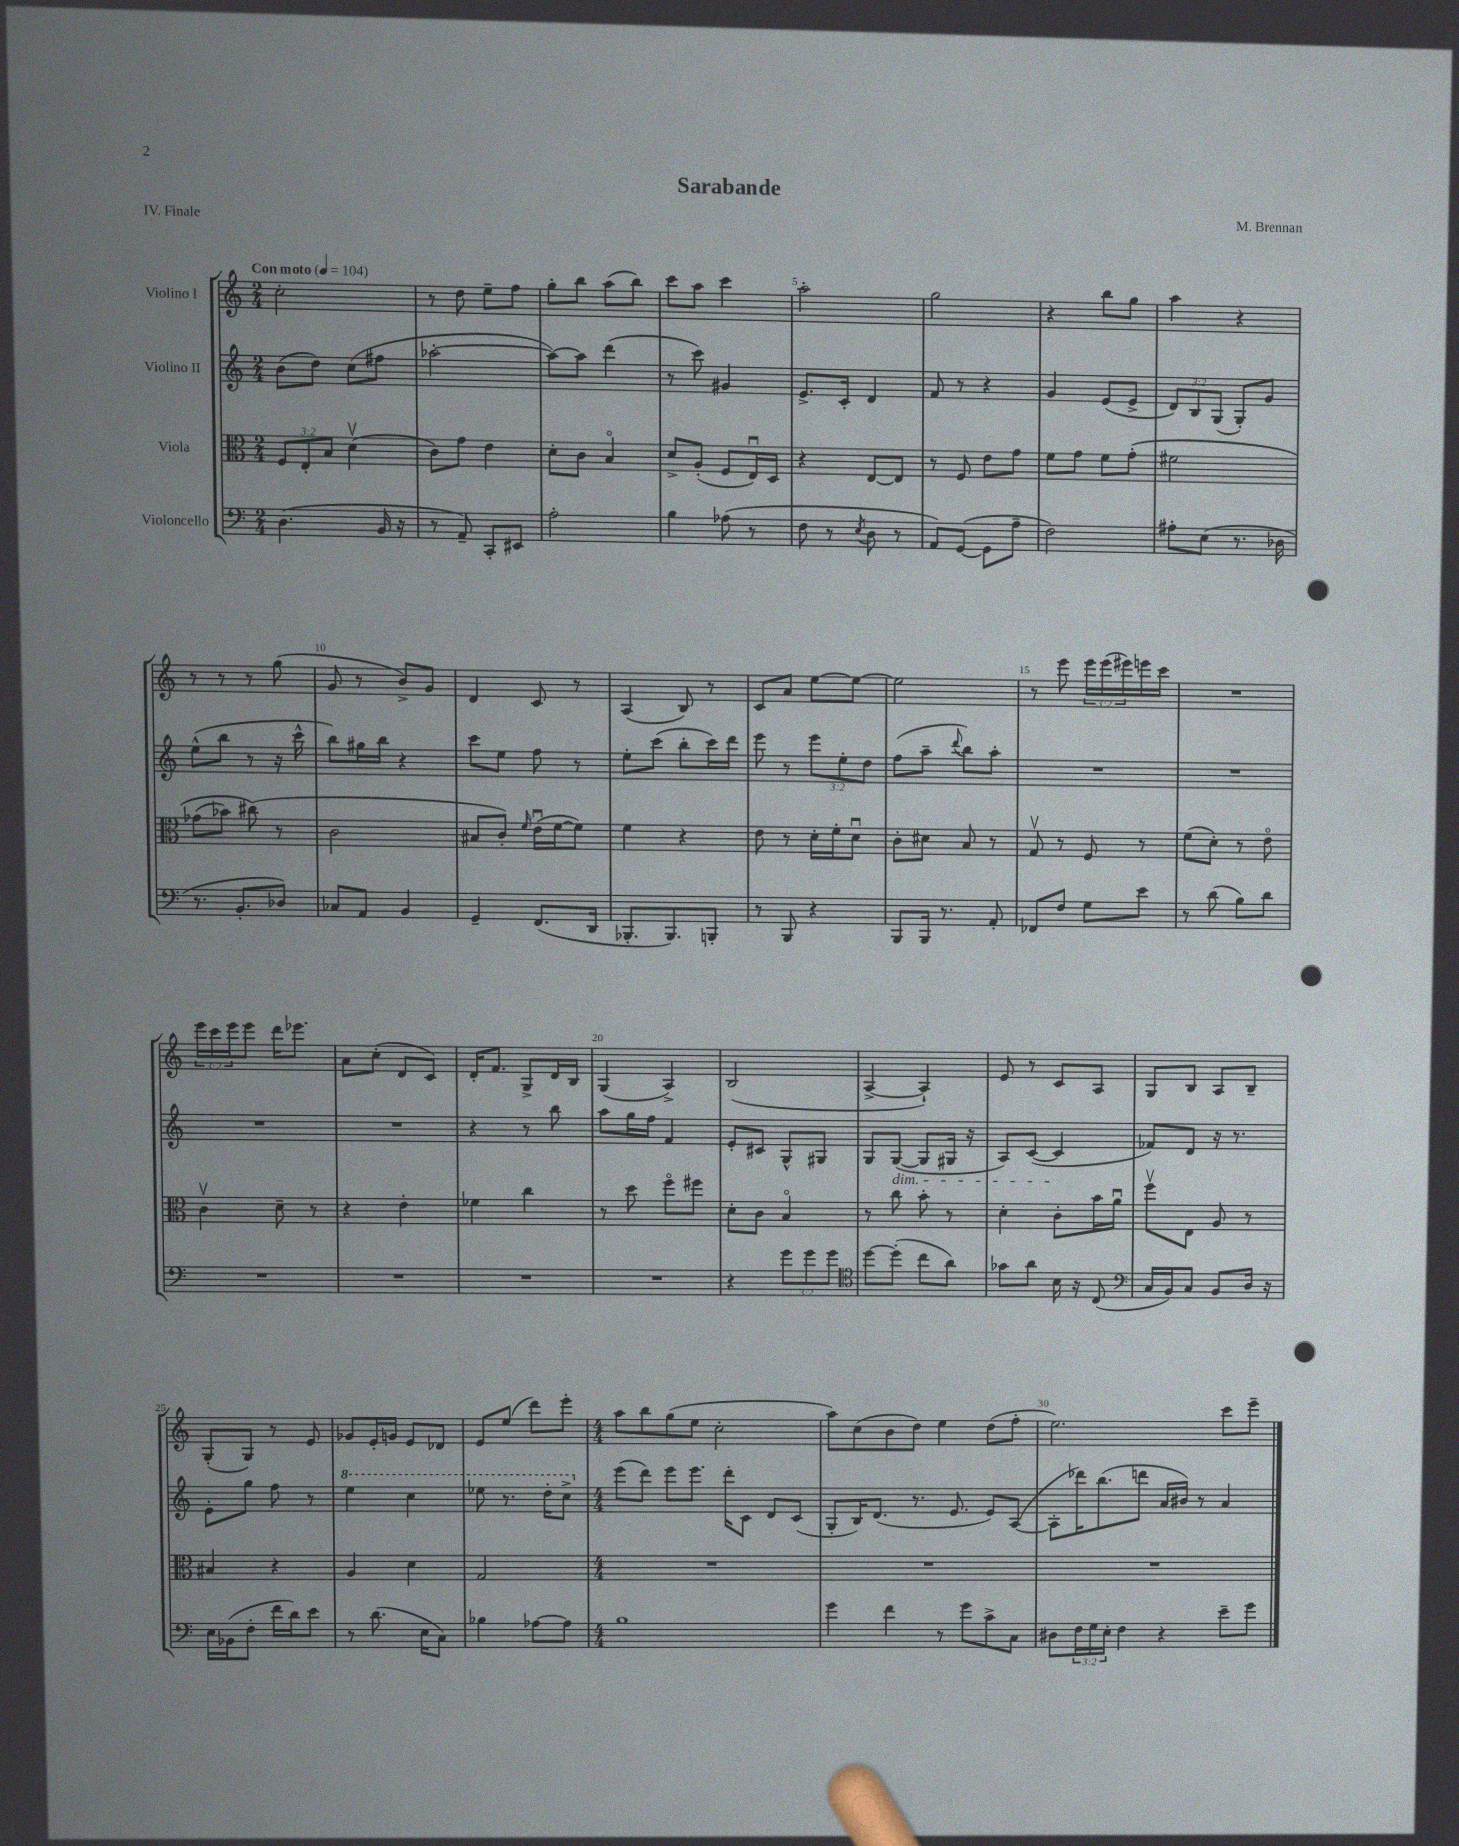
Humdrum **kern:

**kern	**kern	**kern	**kern
*part4	*part3	*part2	*part1
*staff4	*staff3	*staff2	*staff1
*I"Violoncello	*I"Viola	*I"Violino II	*I"Violino I
*clefF4	*clefC3	*clefG2	*clefG2
*k[]	*k[]	*k[]	*k[]
*M2/4	*M2/4	*M2/4	*M2/4
*MM104	*MM104	*MM104	*MM104
=1	=1	=1	=1
!	!	!	!LO:TX:a:B:t=Con moto
(4.D\	12F/L	(8b\L	2cc'\
.	12E'/	.	.
.	.	8dd\J)	.
.	12B/J	.	.
.	(4dv\	(8cc\L	.
16BB/	.	8ff#X\J	.
16r	.	.	.
=2	=2	=2	=2
8r	8c\L)	[2aa-X'\	8r
8AA~/)	8g\J	.	8dd\
8CC'/L	4e\	.	8ee~\L
8EE#X/J	.	.	8ff\J
=3	=3	=3	=3
2A'\	8d'\L	8aa-\L_)	8gg'\L
.	8c\J	8aa-\J]	8bb\J
.	4B/	(4ddd\	(8aa\L
.	.	.	8bb\J)
=4	=4	=4	=4
4B\	8d^/L	8r	8ccc\L
.	(8A'/J	8ccc\)	8aa\J
(8A-X\	8F/L	4g#X/	4ccc\
8r	16Eu/L)	.	.
.	16D/JJ	.	.
=5	=5	=5	=5
8F\	4r	8.e^/L	2aa'\
8r	.	.	.
.	.	16c'/Jk	.
8qE/	.	.	.
8D\	[8E/L	4d/	.
8r	8E/J]	.	.
=6	=6	=6	=6
8AA/L)	8r	8f/	2gg\
([8GG/J	8F/	8r	.
8GG\L]	8e\L	4r	.
8A~\J	8g\J	.	.
=7	=7	=7	=7
2F\)	8f\L	4g/	4r
.	8g\J	.	.
.	8f\L	(8e/L	8bb\L
.	(8g'\J	8e^/J	8gg\J
=8	=8	=8	=8
8A#X'\L	2f#X\	12d/L)	4aa\
.	.	12B/	.
(8E\J	.	.	.
.	.	(12G/J	.
8.r	.	8G'/L)	4r
.	.	8g/J	.
16D-X\	.	.	.
!!LO:LB:g=z
=9	=9	=9	=9
8.r	(8g-X\L	(8ee^^\L	8r
.	8b-X\J)	8bb\J	8r
8.BB'/L	.	.	.
.	(8cc#X\)	8r	8r
8D-X/J)	8r	16r	(8gg\
.	.	16ccc^^\	.
=10	=10	=10	=10
8C-X/L	2c\	8bb\L)	8g/
8AA/J	.	16gg#X\L	8r
.	.	16bb\JJ	.
4BB/	.	4r	8b^/L)
.	.	.	8g/J
=11	=11	=11	=11
4GG~/	8B#X/L	8ccc\L	4d/
.	8c'/J)	8ee\J	.
.	16qqf/	.	.
(8.FF/L	(16eu\LL	8ff\	8c/
.	[16f\J	.	.
.	8f\J])	8r	8r
16DD/Jk	.	.	.
=12	=12	=12	=12
8.BBB-X'/L	4f\	8ee'\L	(4A/
.	.	(8ccc\J	.
8.BBB-/)	.	.	.
.	4r	8bb'\L	8B/)
8BBBn'/J	.	16ccc\L)	8r
.	.	16ddd\JJ	.
=13	=13	=13	=13
8r	8e\	8eee\	8c/L
8BBB/	8r	8r	8a/J
4r	16d'\LL	12eee\L	[8ee\L
.	16f'\J	.	.
.	.	12ee'\	.
.	8du\J	.	8ee\J_
.	.	12dd\J	.
=14	=14	=14	=14
8BBB/L	8c'\L	(8ff\L	2ee\]
16BBB/Jk	8d#X\J	8aa~\J	.
8.r	.	.	.
.	.	8qqddd/	.
.	8B/	8bb\L)	.
8AA'/	8r	8aa'\J	.
=15	=15	=15	=15
8FF-X/L	8Gv/	2r	8r
8F/J	8r	.	8eee\
8G\L	8F/	.	24eee\LL
.	.	.	(24eee\
.	.	.	24eee#X\)
8e\J	8r	.	16eeen\
.	.	.	16ccc\JJ
=16	=16	=16	=16
8r	(8f\L	2r	2r
(8d\	8d'\J)	.	.
8B\L)	8r	.	.
8d\J	8e\	.	.
!!LO:LB:g=z
=17	=17	=17	=17
2r	4cv\	2r	24eee\LL
.	.	.	24ccc\
.	.	.	24eee\J
.	.	.	8eee\J
.	8d~\	.	16ddd\KL
.	.	.	8.eee-X\J
.	8r	.	.
=18	=18	=18	=18
2r	4r	2r	8a\L
.	.	.	(8cc'\J
.	4e'\	.	8d/L
.	.	.	8c/J)
=19	=19	=19	=19
2r	4f-X\	4r	16d'/KL
.	.	.	8.f/J
.	4cc\	8r	8G^/L
.	.	8bb\	16d/L
.	.	.	16B/JJ
=20	=20	=20	=20
2r	8r	8aa\L	(4G/
.	8dd\	16gg\L	.
.	.	16ff\JJ	.
.	8ff\L	4f/	4A^/)
.	8ff#X\J	.	.
=21	=21	=21	=21
4r	8d'\L	8e'/L	(2B/
.	8c\J	8c#X/J	.
12g\L	4B/	8G^^/L	.
12g\	.	.	.
.	.	8G#X/J	.
12g\J	.	.	.
=22	=22	=22	=22
*clefC4	*	*	*
[8dd\L	8r	8G/L	[4A^/
!	!	!LO:TX:b:i:t=dim.	!
(8dd'\J]	8cc\	([8G/J	.
8cc\L	8b'\	8G/L]	4A`/])
8a\J)	8r	16G#X/Jk	.
.	.	16r	.
=23	=23	=23	=23
8g-X\L	4d'\	8A/L)	8e/
8a\J	.	([8c/J	8r
16B\	8c'\L	4c/]	8c/L
16r	.	.	.
(8C/	16b\L	.	8A/J
.	16au\JJ	.	.
=24	=24	=24	=24
*clefF4	*	*	*
16C/LL	8ffv\L	8f-X/L)	8G/L
16BB/J)	.	.	.
8C/J	8E\J	8d/J	8B/J
8BB/L	8A/	16r	8A/L
.	.	8.r	.
16D/Jk	8r	.	8B~/J
16r	.	.	.
!!LO:LB:g=z
=25	=25	=25	=25
16E\LL	4B#X/	8e'\L	(8G'/L
(16BB-X\J	.	.	.
8F'\J	.	8gg\J	8G/J)
16f\LL	4r	8ff\	8r
16d\J)	.	.	.
8e\J	.	8r	8e/
=26	=26	=26	=26
*	*	*8va	*
8r	4A/	4eee\	8g-X/L
(8.d\	.	.	16e'/L
.	.	.	16gn/JJ
.	4d\	4ccc\	8e/L
16E\KL	.	.	.
8C\J)	.	.	8d-X/J
=27	=27	=27	=27
4B-X\	2G/	8eee-X\	8e/L
.	.	8.r	(8ee/J
[8A-X\L	.	.	8ddd\L)
.	.	16ddd'\KL	.
8A-\J]	.	8ccc^\J	8eee'\J
=28	=28	=28	=28
*M4/4	*M4/4	*M4/4	*M4/4
*	*	*X8va	*
1B	1r	(8eee\L	8aa\L
.	.	8ddd\J)	8bb\
.	.	8eee\L	(8gg\
.	.	8.eee\J	8ee\J
.	.	.	2cc'\
.	.	16ddd'\KL	.
.	.	8c\J	.
.	.	8d/L	.
.	.	(8c/J	.
=29	=29	=29	=29
4g\	1r	8G'/L	8aa\L)
.	.	16B/K)	(8cc\
.	.	(8.d/J	.
4f\	.	.	8b\
.	.	8.r	8dd\J)
8r	.	.	4ee\
.	.	8.e/	.
8g\L	.	.	.
8c^\	.	8e/L)	(8dd\L
8C\J	.	([8A/J	8ff'\J
=30	=30	=30	=30
8D#X\L	1r	8A'\L]	2.ee\)
24F\L	.	16ddd-X\K)	.
24G\	.	.	.
.	.	(8.bb\	.
24E'\JJ	.	.	.
4F\	.	.	.
.	.	8dddn\J	.
4r	.	16a/LL	.
.	.	16b#X/JJ)	.
.	.	8r	.
8e~\L	.	4a/	8ccc\L
8g\J	.	.	8eee~\J
==	==	==	==
*-	*-	*-	*-
